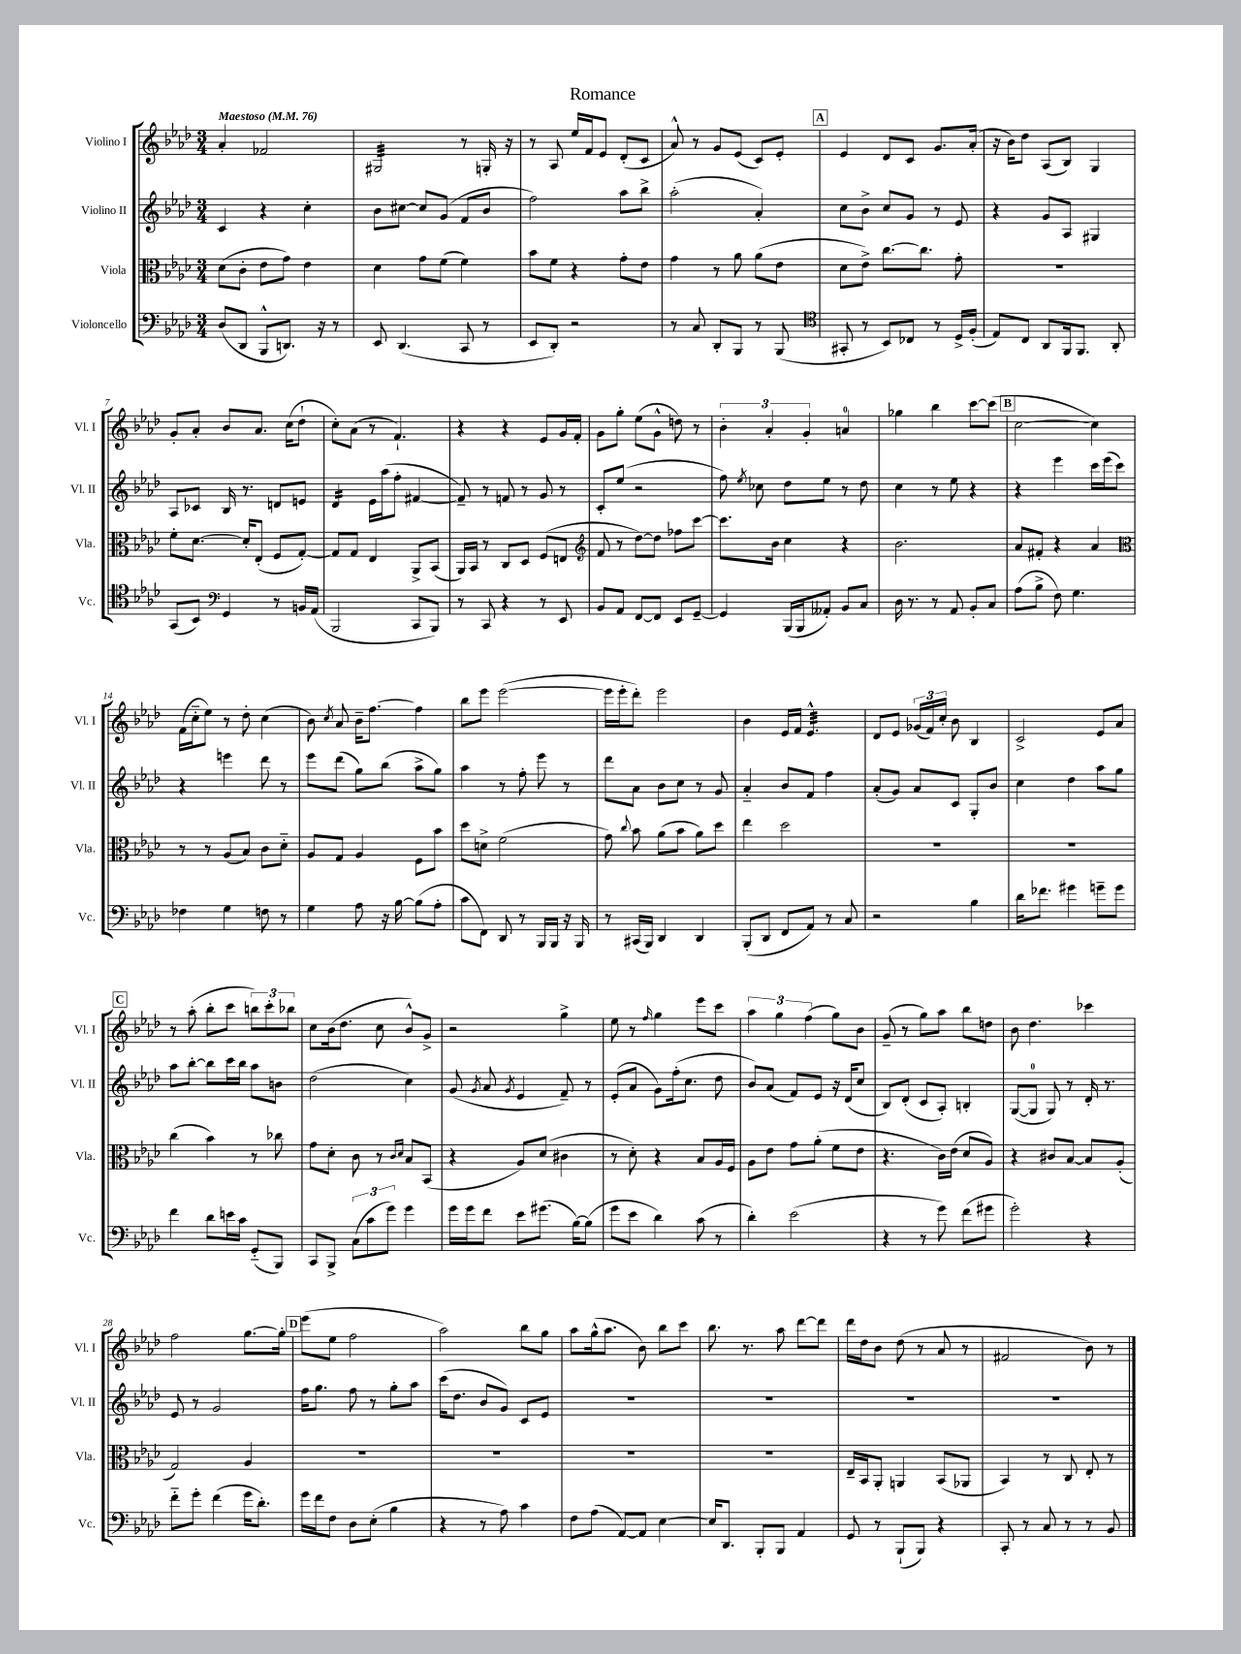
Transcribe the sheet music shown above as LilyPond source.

\header { title = "Romance" }
<<
\new StaffGroup <<
\new Staff = "s0" \with { instrumentName = "Violino I" shortInstrumentName = "Vl. I" } {
    \clef treble \key aes \major \numericTimeSignature \time 3/4 \tempo "Maestoso" 4 = 76
    \autoBeamOff aes'4-. fes'2 |
    gis2:32 r8 g16-. r16 |
    r8 aes8 ees''16[ f'16 ees'8] des'8[-.( c'8] |
    aes'8-^) r8 g'8[ ees'8]( c'8[) ees'8]-. |
    \mark \markup { \box "A" } ees'4 des'8[ c'8] g'8.[ aes'16]-.( |
    r16 bes'16[) des''8] aes8[( bes8]) g4 |
    g'8[-. aes'8]-. bes'8[ aes'8.] c''16[( des''8]-! |
    c''8[-.) aes'8]( r8 f'4.-!) |
    r4 r4 ees'8[ g'16 f'16]-. |
    g'8[ g''8]-. ees''8[( g'8]-^ d''8) r8 |
    \tuplet 3/2 { bes'4-. aes'4-. g'4-. } a'4-0 |
    ges''4 bes''4 c'''8[~ c'''8]( |
    \mark \markup { \box "B" } c''2~ c''4) |
    f'16[( c''16-_ ees''8]) r8 des''8-. c''4( |
    bes'8) \acciaccatura { c''8 } aes'8 bes'16[-- f''8.]~ f''4 |
    bes''8[ ees'''8] ees'''2~( |
    ees'''16[ ees'''16-. des'''8]-.) ees'''2 |
    bes'4 ees'16[ f'16] ees'4.:32-^ |
    des'8[ ees'8] \tuplet 3/2 { ges'16[( f'16) c''16]-. } bes'8 bes4 |
    c'2-> ees'8[ aes'8] |
    \mark \markup { \box "C" } r8 aes''8-.( bes''8[-. c'''8] \tuplet 3/2 { b''8[) c'''8-. bes''8] } |
    c''8[ bes'16( des''8.] c''8 bes'8[-^) g'8]-> |
    r2 g''4-> |
    ees''8 r8 \grace { f''16 } g''4 ees'''8[ c'''8] |
    \tuplet 3/2 { aes''4 g''4 f''4( } g''8[) bes'8] |
    g'8--( r8 g''8[) aes''8] bes''8[ d''8] |
    bes'8 des''4. ces'''4 |
    f''2 g''8.[~ g''16]-. |
    \mark \markup { \box "D" } ees'''8[( ees''8] f''2 |
    aes''2) bes''8[ g''8] |
    aes''8[ g''16-^( aes''8.] bes'8) bes''8[ c'''8] |
    bes''8. r8. aes''8 des'''8[~ des'''8] |
    des'''16[ des''16 bes'8] des''8( r8 aes'8 r8 |
    fis'2 bes'8) r8 \bar "|." |
}
\new Staff = "s1" \with { instrumentName = "Violino II" shortInstrumentName = "Vl. II" } {
    \clef treble \key aes \major \numericTimeSignature \time 3/4
    \autoBeamOff c'4 r4 c''4-. |
    bes'8[ cis''8]~ cis''8[ g'8]( f'8[ bes'8] |
    f''2) aes''8[ bes''8]-> |
    aes''2-.( aes'4-.) |
    \mark \markup { \box "A" } c''8[ bes'8]-> c''8[ g'8] r8 ees'8 |
    r4 g'8[ aes8] gis4 |
    aes8[ ces'8] bes16 r8. d'8[ e'8] |
    des'4:16 ees'16[ aes''16( f''8]-. fis'4~ |
    fis'8--) r8 f'8 r8 g'8 r8 |
    c'8[-. ees''8]( r2 |
    f''8) \acciaccatura { ees''8 } ces''8 des''8[ ees''8] r8 des''8 |
    c''4 r8 ees''8 r4 |
    \mark \markup { \box "B" } r4 ees'''4 c'''16[ ees'''16( c'''8]) |
    r4 e'''4 des'''8 r8 |
    ees'''8[ des'''8]( g''8[) bes''8]( aes''8[-> g''8]) |
    aes''4 r8 f''8-. ees'''8 r8 |
    des'''8[ aes'8] bes'8[ c''8] r8 g'8 |
    aes'4-_ bes'8[ f'8] f''4 |
    aes'8[-.( g'8]) aes'8[ c'8] g8[-. bes'8] |
    c''4 des''4 aes''8[ g''8] |
    \mark \markup { \box "C" } aes''8[ bes''8]~-. bes''8[ c'''16 bes''16] aes''8[ b'8] |
    des''2( c''4) |
    g'8( \acciaccatura { g'8 } aes'8 \acciaccatura { g'8 } ees'4 f'8--) r8 |
    ees'8[-.( aes'8] g'8[) f''16-.( c''8.] des''8 |
    bes'8[) aes'8]( f'8[) ees'8] r16 des'16[( c''8] |
    bes8[) des'8]-.( c'8[ aes8]-.) b4-. |
    g8[~( g8]-0 g8) r8 des'16-. r8. |
    ees'8 r8 g'2 |
    \mark \markup { \box "D" } f''16[ g''8.] f''8 r8 g''8[-. aes''8] |
    c'''16[( des''8.] bes'8[ g'8]) c'8[ ees'8] |
    R2. |
    R2. |
    R2. |
    R2. \bar "|." |
}
\new Staff = "s2" \with { instrumentName = "Viola" shortInstrumentName = "Vla." } {
    \clef alto \key aes \major \numericTimeSignature \time 3/4
    \autoBeamOff des'8[( c'8]-. ees'8[ g'8]) ees'4 |
    des'4 g'8[ f'8]( f'4) |
    bes'8[ f'8] r4 g'8[-. ees'8] |
    g'4 r8 aes'8 aes'8[( ees'8] |
    \mark \markup { \box "A" } des'8[ ees'8]->) c''8.[~ c''8.] g'8-. |
    R2. |
    f'8[-. des'8.]~ des'16[-. ees8]-.( f8[ g8]~-.) |
    g8[ g8] ees4 aes,8[-> bes,8]( |
    aes,16[) bes,16] r8 c8[ des8] f8[( e8] |
    \clef treble f'8 r8 des''8[~) des''8] fes''8[ c'''8]~ |
    c'''8.[ bes'16] c''4 r4 |
    bes'2. |
    \mark \markup { \box "B" } aes'8[ fis'8]-. r4 aes'4 |
    \clef alto r8 r8 aes8[( bes8]) c'8[ des'8]-_ |
    aes8[ g8] aes4 f8[ bes'8] |
    des''8[ d'8]-> f'2( |
    g'8) \appoggiatura { c''8 } bes'8 aes'8[( bes'8] aes'8[) des''8] |
    ees''4 des''2 |
    R2. |
    R2. |
    \mark \markup { \box "C" } c''4( bes'4) r8 ces''8 |
    g'8[ des'8]-. c'8 r8 \grace { c'16[ des'16] } bes8[ bes,8]( |
    r4 aes8[) des'8]( cis'4 |
    r8 des'8-.) r4 bes8[ aes16 f16] |
    aes8[ ees'8] g'8[ aes'8]-.( f'8[ ees'8] |
    r4. c'16[) ees'16]( des'8[ aes8]) |
    r4 cis'8[ bes8]~ bes8[ aes8]-.( |
    g2) aes4 |
    \mark \markup { \box "D" } R2. |
    R2. |
    R2. |
    R2. |
    ees16[-- bes,16 aes,8]-. a,4 bes,8[( aes,8] |
    bes,4) r8 c8 ees8-. r8 \bar "|." |
}
\new Staff = "s3" \with { instrumentName = "Violoncello" shortInstrumentName = "Vc." } {
    \clef bass \key aes \major \numericTimeSignature \time 3/4
    \autoBeamOff des8[( des,8] bes,,8[-^ d,8.]) r16 r8 |
    ees,8 des,4.( c,8 r8 |
    ees,8[ des,8]-.) r2 |
    r8 c8 des,8[-. bes,,8] r8 bes,,8( |
    \mark \markup { \box "A" } \clef tenor gis,8-. r8 bes,8[) ces8] r8 des16[-> f16]-.( |
    ees8[) c8] aes,8[ f,16 f,8.] aes,8-. |
    g,8[( bes,8]) \clef bass g,4 r8 b,16[ aes,16]( |
    bes,,2 c,8[ bes,,8]) |
    r8 c,8 r4 r8 ees,8 |
    bes,8[ aes,8] f,8[~ f,8] ees,8[ g,8]~-- |
    g,4 bes,,16[( bes,,16 aeses,8]-.) bes,8[ c8] |
    des16 r8. r8 aes,8 bes,8[-. c8] |
    \mark \markup { \box "B" } aes8[( bes8]-> f8) g4. |
    fes4 g4 f8 r8 |
    g4 aes8 r16 bes16~ bes8[( aes8]-. |
    c'8[ f,8]) des,8 r8 bes,,16[ bes,,16] r16 bes,,16 |
    r8 cis,16[( bes,,16]) des,4 des,4 |
    bes,,8[-.( des,8] f,8[ aes,8]) r8 c8 |
    r2 bes4 |
    des'16[ fes'8.] gis'4 g'8[-- g'8] |
    \mark \markup { \box "C" } f'4 des'8[ e'16 c'16] g,8[-_( bes,,8]) |
    c,8[ bes,,8]-> \tuplet 3/2 { c8[( c'8 g'8]) } g'4 |
    g'16[ g'16 f'8] ees'8[ gis'8.]( bes16[~) bes8]( |
    g'8[ ees'8] des'4) c'8( r8 |
    des'4-.) ees'2( |
    r4 r8 g'8) f'8[( gis'8] |
    g'2-.) r4 |
    f'8[-_ g'8]-. f'4( g'16[ des'8.]-.) |
    \mark \markup { \box "D" } g'16[ f'16 f8] des8[ ees8]-.( bes4 |
    r4 r8 aes8) c'4 |
    f8[ aes8]( aes,8[~) aes,8] ees4~ |
    ees16[ des,8.] bes,,8[-. bes,,8] aes,4 |
    g,8 r8 bes,,8[-!( bes,,8]) r4 |
    c,8-. r8 c8 r8 r8 bes,8 \bar "|." |
}
>>
>>
